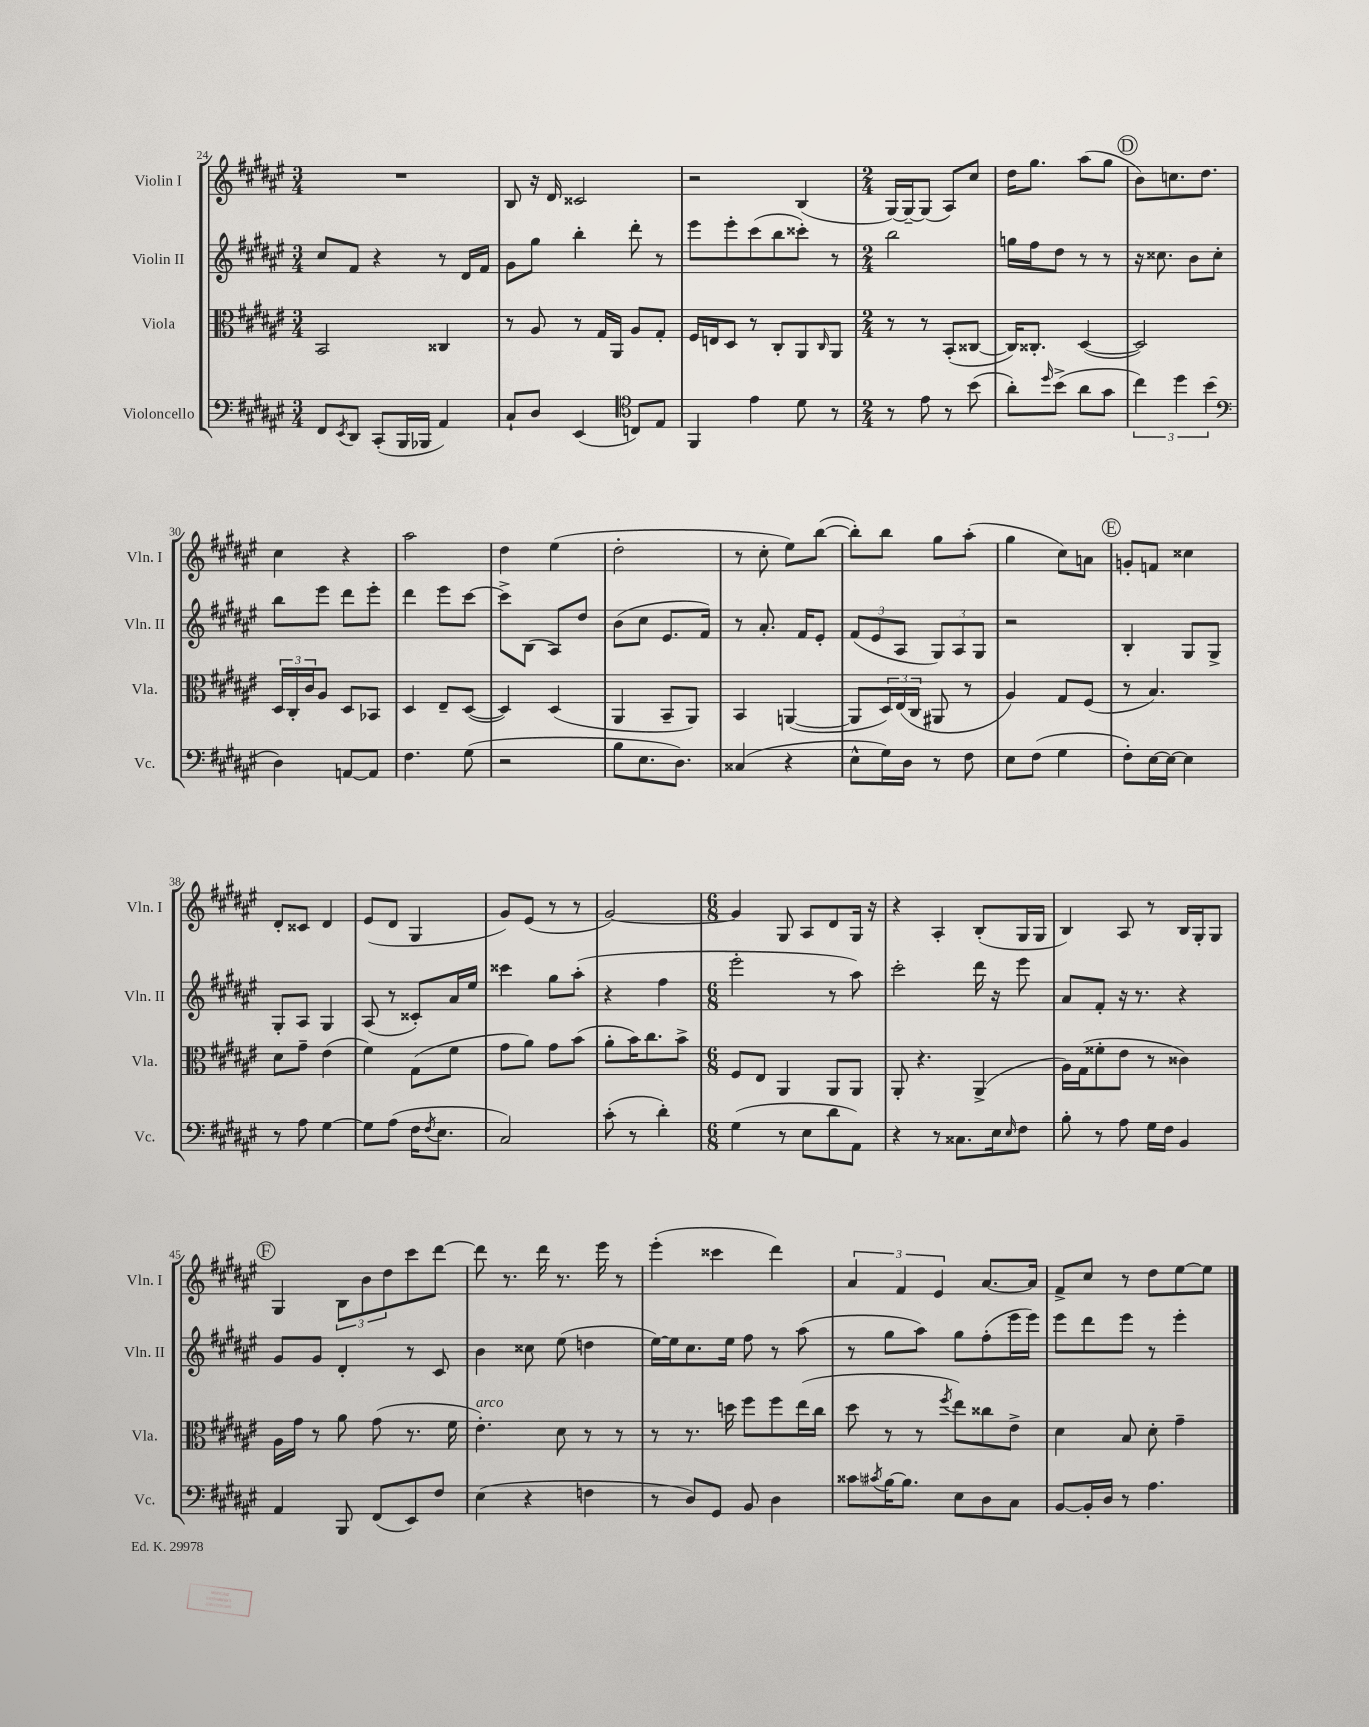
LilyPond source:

<<
\new StaffGroup <<
\new Staff = "s0" \with { instrumentName = "Violin I" shortInstrumentName = "Vln. I" } {
    \clef treble \key fis \major \numericTimeSignature \time 3/4
    R2. |
    b8 r16 dis'16 cisis'2 |
    r2 b4( |
    \numericTimeSignature \time 2/4 gis16~) gis16~-- gis8( ais8) cis''8 |
    dis''16 gis''8. ais''8( gis''8 |
    \mark \markup { \circle "D" } b'8) c''8. dis''8. |
    cis''4 r4 |
    ais''2 |
    dis''4 eis''4( |
    dis''2-. |
    r8 cis''8-. eis''8) b''8~( |
    b''8-.) b''8 gis''8 ais''8-.( |
    gis''4 cis''8) a'8 |
    \mark \markup { \circle "E" } g'8-. f'8 cisis''4 |
    dis'8-. cisis'8 dis'4 |
    eis'8( dis'8 gis4 |
    gis'8) eis'8( r8 r8 |
    gis'2~) |
    \numericTimeSignature \time 6/8 gis'4 gis8 ais8 dis'8 gis16 r16 |
    r4 ais4-. b8-.( gis16 gis16 |
    b4) ais8 r8 b16 gis16-. gis8 |
    \mark \markup { \circle "F" } gis4 \tuplet 3/2 { b8 b'8 dis''8 } cis'''8 dis'''8~ |
    dis'''8 r8. dis'''16 r8. eis'''16 r8 |
    eis'''4-.( cisis'''4 dis'''4) |
    \tuplet 3/2 { ais'4 fis'4 eis'4 } ais'8.~ ais'16 |
    fis'8-> cis''8 r8 dis''8 eis''8~ eis''8 \bar "|." |
}
\new Staff = "s1" \with { instrumentName = "Violin II" shortInstrumentName = "Vln. II" } {
    \clef treble \key fis \major \numericTimeSignature \time 3/4
    cis''8 fis'8 r4 r8 dis'16 fis'16 |
    gis'8 gis''8 b''4-. dis'''8-. r8 |
    eis'''8 eis'''8-. cis'''8( b''8 cisis'''8-.) r8 |
    \numericTimeSignature \time 2/4 b''2 |
    g''16 fis''16 dis''8 r8 r8 |
    \mark \markup { \circle "D" } r16 cisis''8. b'8 cisis''8-. |
    b''8 eis'''8 dis'''8 eis'''8-. |
    dis'''4 eis'''8 cis'''8~ |
    cis'''8-> b8( ais8) dis''8 |
    b'8( cis''8 eis'8. fis'16) |
    r8 ais'8.-. fis'16 eis'8-. |
    \tuplet 3/2 { fis'8( eis'8 ais8 } \tuplet 3/2 { gis8) ais8 gis8 } |
    r2 |
    \mark \markup { \circle "E" } b4-. gis8 gis8-> |
    gis8-. ais8 gis4 |
    ais8( r8 cisis'8-.) ais'16 eis''16 |
    cisis'''4 gis''8 ais''8-.( |
    r4 fis''4 |
    \numericTimeSignature \time 6/8 eis'''2-. r8 ais''8) |
    cis'''2-. dis'''16 r16 eis'''8 |
    ais'8 fis'8-. r16 r8. r4 |
    \mark \markup { \circle "F" } gis'8 gis'8 dis'4-. r8 cis'8 |
    b'4 cisis''8 eis''8( d''4 |
    eis''16~) eis''16 cis''8. eis''16 fis''8 r8 ais''8( |
    r8 gis''8 ais''8) gis''8 fis''8-.( eis'''16 eis'''16) |
    eis'''8 dis'''8 eis'''8 r8 eis'''4-. \bar "|." |
}
\new Staff = "s2" \with { instrumentName = "Viola" shortInstrumentName = "Vla." } {
    \clef alto \key fis \major \numericTimeSignature \time 3/4
    b,2 cisis4 |
    r8 ais8 r8 gis16 ais,16 ais8 gis8-. |
    fis16 e16 dis8 r8 cis8-. ais,8 \grace { cis16 } ais,8 |
    \numericTimeSignature \time 2/4 r8 r8 b,8-.( cisis8~ |
    cisis16) cisis8.-. dis4~( |
    \mark \markup { \circle "D" } dis2) |
    \tuplet 3/2 { dis16 cis16-. cis'16 } ais8 dis8 bes,8 |
    dis4 eis8-- dis8~( |
    dis4) dis4( |
    ais,4 b,8-- ais,8) |
    b,4 a,4~( |
    a,8 \tuplet 3/2 { dis16) eis16( cis16 } ais,8 r8 |
    ais4) gis8 fis8( |
    \mark \markup { \circle "E" } r8 b4.) |
    dis'8 gis'8-- eis'4( |
    fis'4) gis8( fis'8 |
    gis'8 ais'8) gis'8 b'8( |
    ais'8-. b'16) cis''8. b'8-> |
    \numericTimeSignature \time 6/8 fis8 eis8 ais,4 ais,8 ais,8 |
    ais,8-. r4. ais,4->( |
    ais16) gis16( fisis'8-. eis'8 r8 cisis'4) |
    \mark \markup { \circle "F" } ais16 gis'16 r8 ais'8 gis'8( r8. fis'16 |
    eis'4.-.^\markup { \italic "arco" }) dis'8 r8 r8 |
    r8 r8. d''16 fis''8 fis''8 eis''16( cis''16 |
    dis''8 r8 r8 \acciaccatura { fis''8 } eis''8) cisis''8 eis'8-> |
    dis'4 b8 dis'8-. gis'4-- \bar "|." |
}
\new Staff = "s3" \with { instrumentName = "Violoncello" shortInstrumentName = "Vc." } {
    \clef bass \key fis \major \numericTimeSignature \time 3/4
    fis,8 \acciaccatura { eis,8 } dis,8 cis,8-.( b,,16 bes,,16 ais,4) |
    cis8-! dis8 eis,4( \clef tenor c8) eis8 |
    fis,4 eis'4 dis'8 r8 |
    \numericTimeSignature \time 2/4 r8 eis'8 r8 b'8( |
    ais'8-.) \grace { dis''16 } b'8->( ais'8 gis'8 |
    \mark \markup { \circle "D" } \tuplet 3/2 { cis''4) dis''4 b'4( } |
    \clef bass dis4) a,8~ a,8 |
    fis4. gis8( |
    r2 |
    b8 eis8. dis8.) |
    cisis4( r4 |
    eis8-^ gis16) dis16 r8 fis8 |
    eis8 fis8( gis4 |
    \mark \markup { \circle "E" } fis8-.) eis16~ eis16~ eis4 |
    r8 ais8 gis4~ |
    gis8 ais8( fis16 \acciaccatura { fis8 } eis8. |
    cis2) |
    cis'8-.( r8 dis'4-.) |
    \numericTimeSignature \time 6/8 gis4( r8 eis8 dis'8 ais,8) |
    r4 r8 cisis8. eis16 \grace { eis16 } fis8 |
    b8-. r8 ais8 gis16 fis16 b,4 |
    \mark \markup { \circle "F" } ais,4 b,,8 fis,8( eis,8) fis8 |
    eis4( r4 f4 |
    r8 dis8) gis,8 b,8 dis4 |
    cisis'8 \acciaccatura { cis'8 } b16~ b8. eis8 dis8 cis8 |
    b,8~ b,16-. dis16 r8 ais4. \bar "|." |
}
>>
>>
\layout { \context { \Score currentBarNumber = #24 } }
